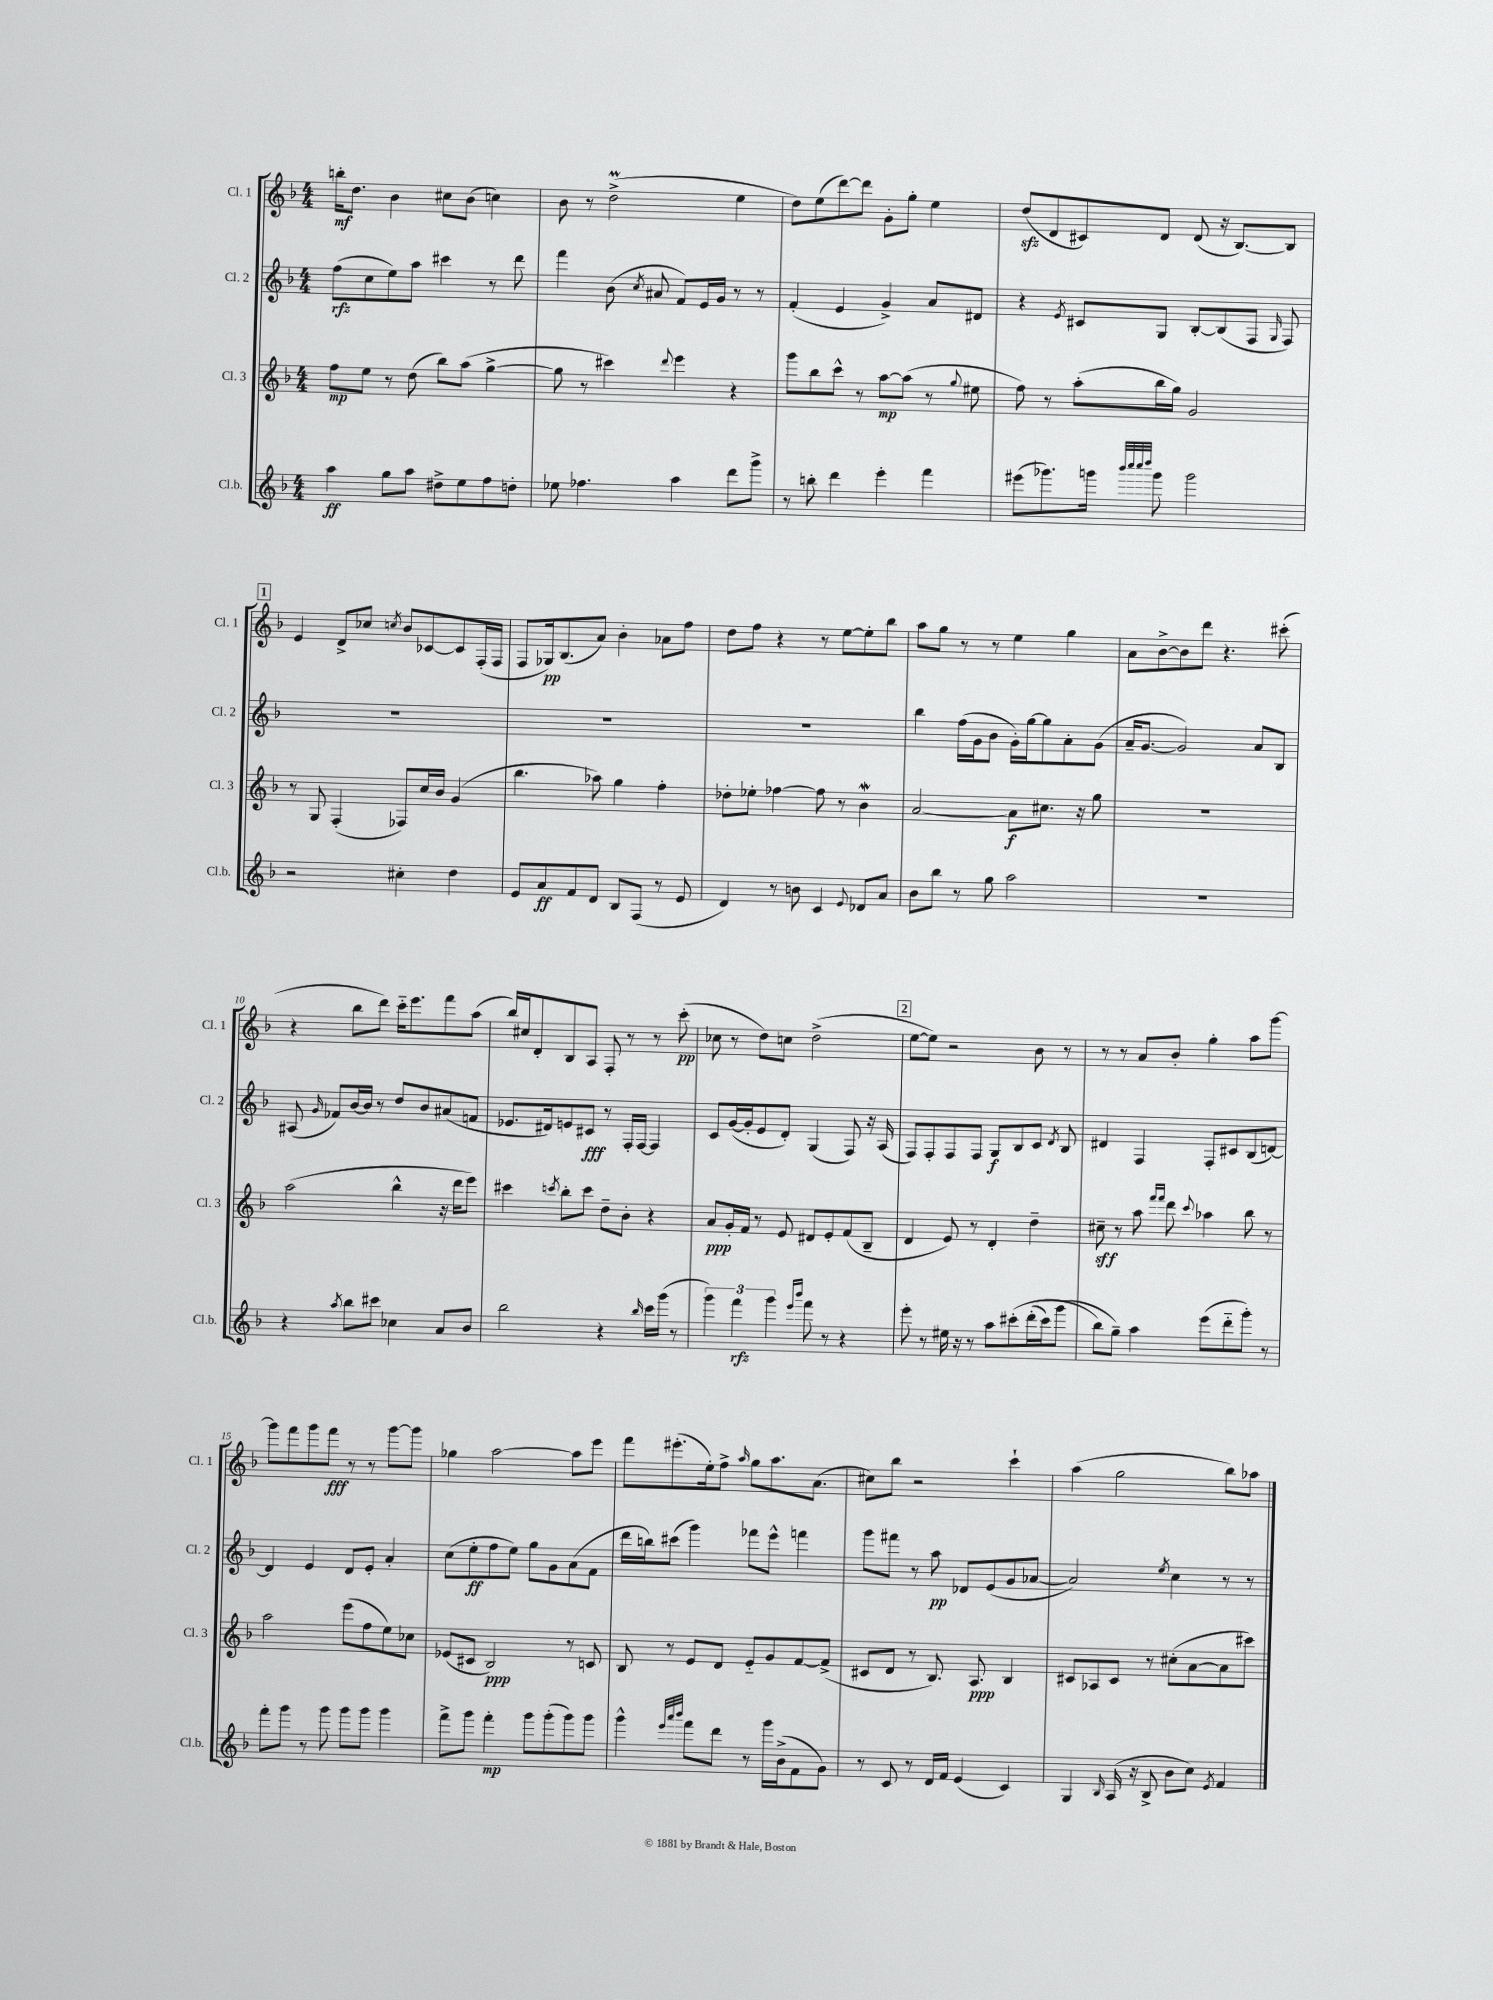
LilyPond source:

<<
\new StaffGroup <<
\new Staff = "s0" \with { instrumentName = "Cl. 1" shortInstrumentName = "Cl. 1" } {
    \clef treble \key f \major \numericTimeSignature \time 4/4
    \autoBeamOff b''16[-.\mf d''8.] bes'4 cis''8[ bes'8]( c''4) |
    bes'8 r8 d''2->\prall( e''4 |
    d''8[) e''8( d'''8~) d'''8] g'8[-. g''8]-. e''4 |
    d''8[\sfz( d'8 cis'8) d'8] d'8( r16 bes8.[~) bes8] |
    \mark \markup { \box "1" } e'4 d'8[-> ces''8] \acciaccatura { c''8 } bes'8[ ces'8~ ces'8 f16-.( f16] |
    f8[ ges16\pp) bes8.( a'8]) bes'4-. aes'8[ f''8] |
    d''8[ f''8] r4 r8 e''8[~ e''8-. bes''8] |
    a''8[ g''8] r8 r8 e''4 g''4 |
    a'8[ bes'8~-> bes'8 d'''8] r4. cis'''8-.( |
    r4 bes''8[ d'''8]) c'''16[-_ e'''8. f'''8 a''8]( |
    bes''16[) cis''16 d'8-. bes8 a8] f8-. r8 r8 c'''8-.\pp( |
    ces''8 r8 d''8[) c''8] d''2->( |
    \mark \markup { \box "2" } e''8[~ e''8]) r2 bes'8 r8 |
    r8 r8 a'8[ bes'8]-. g''4-. a''8[ g'''8]~ |
    g'''8[ f'''8 g'''8 f'''8]\fff r8 r8 g'''8[~ g'''8] |
    ges''4 a''2~ a''8[ e'''8] |
    f'''8[ eis'''8.-.( e''16-.) f''8]-> \grace { a''16 } g''8[ a''8. a'8.]( |
    cis''8[) bes''8] r2 c'''4-! |
    a''4( g''2 bes''8[) aes''8] \bar "|." |
}
\new Staff = "s1" \with { instrumentName = "Cl. 2" shortInstrumentName = "Cl. 2" } {
    \clef treble \key f \major \numericTimeSignature \time 4/4
    \autoBeamOff f''8[\rfz( c''8 e''8) a''8] cis'''4 r8 d'''8 |
    f'''4 bes'8( \acciaccatura { c''8 } ais'8 f'8[) e'16 g'16] r8 r8 |
    f'4-.( e'4 g'4->) a'8[ dis'8] |
    r4 \acciaccatura { e'8 } cis'8[ g8] bes8[~-. bes8( f8] \grace { g16 } f8) |
    \mark \markup { \box "1" } R1 |
    R1 |
    R1 |
    bes''4 f''16[( g'16 bes'8] g'16[-.) g''16~ g''8 a'8-. g'8]( |
    a'16[-- g'8.]~ g'2) a'8[ bes8] |
    ais8( \grace { g'16 } fes'8[) bes'16~ bes'16] r8 d''8[ bes'8 ais'8( f'8] |
    ees'8.[ dis'16) e'8 cis'8]\fff r8 f16[-. f16]~ f4 |
    c'8[ g'16~( g'16-. e'8 d'8]-.) g4( f8) r16 a16( |
    \mark \markup { \box "2" } f8[) f8-. f8 f8] g8[\f bes8 c'8] \acciaccatura { d'8 } bes8 |
    dis'4 f4 f8[-. cis'8 bes8( d'8]~) |
    d'4 e'4 d'8[ e'8]-. a'4-. |
    c''8[( e''8-.\ff f''8 e''8]) g''8[ g'8 a'8( f'8] |
    d'''16[ b''16) cis'''8]( g'''4) fes'''8[ e'''8]-^ f'''4 |
    g'''8[ fis'''8] r8 a''8\pp des'8[ e'8( g'8 aes'8]~ |
    aes'2) \acciaccatura { e''8 } c''4 r8 r8 \bar "|." |
}
\new Staff = "s2" \with { instrumentName = "Cl. 3" shortInstrumentName = "Cl. 3" } {
    \clef treble \key f \major \numericTimeSignature \time 4/4
    \autoBeamOff f''8[\mp e''8] r8 d''8( bes''8[) a''8]( g''4~-> |
    g''8 r8 cis'''4) \appoggiatura { d'''8 } e'''4 r4 |
    g'''8[ bes''8 c'''8]-^ r8 a''8[~\mp a''8]( r8 \appoggiatura { g''8 } eis''8 |
    f''8) r8 a''8[-.( bes''16 g''16]) g'2 |
    \mark \markup { \box "1" } r8 g8 f4-.( fes8[) c''16 bes'16] g'4( |
    bes''4. aes''8) g''4 f''4-. |
    des''8[-. ees''8]-. fes''4~ fes''8 r8 bes'4\mordent |
    a'2~ a'8[\f cis''8.] r16 g''8 |
    R1 |
    a''2( bes''4-^ r16 d'''16[ e'''8]) |
    cis'''4 \acciaccatura { c'''8 } bes''8[-. c'''8] d''8[-- bes'8]-. r4 |
    a'8[\ppp g'16-. f'16] r8 e'8 dis'8[ e'8-. f'8( bes8]-- |
    \mark \markup { \box "2" } d'4 e'8) r8 d'4-. d''4-- |
    cis''8--\sff r8 a''8 \grace { f'''16[ f'''16] } d'''8 \appoggiatura { c'''8 } aes''4 bes''8 r8 |
    a''2 e'''8[( f''8 e''8) ces''8] |
    ees'8[( cis'8] bes2\ppp) r8 c'8 |
    bes8 r8 e'8[ d'8] e'8[-_ g'8 f'8~ f'8]->( |
    cis'8[ d'8] r8 bes8.) a8.\ppp bes4 |
    cis'8[ aes8 cis'8] r8 cis''8[-.( a'8~ a'8 cis'''8]) \bar "|." |
}
\new Staff = "s3" \with { instrumentName = "Cl.b." shortInstrumentName = "Cl.b." } {
    \clef treble \key f \major \numericTimeSignature \time 4/4
    \autoBeamOff a''4\ff g''8[ a''8] dis''8[-> e''8 f''8 d''8]-. |
    ees''8 fes''4. a''4 d'''8[ g'''8]-> |
    r8 b''8-. d'''4 e'''4-. f'''4 |
    eis'''8[( ges'''8.) g'''16] \grace { bes'''32[ c''''32 c''''32 d''''32] } g'''8 g'''2 |
    \mark \markup { \box "1" } r2 cis''4-. d''4 |
    e'8[ a'8\ff f'8 d'8] bes8[ f8]( r8 e'8 |
    d'4) r8 b'8 c'4 \appoggiatura { e'8 } des'8[ a'8] |
    bes'8[ bes''8] r8 g''8 a''2 |
    R1 |
    r4 \acciaccatura { a''8 } bes''8[ cis'''8] ces''4 a'8[ bes'8] |
    bes''2 r4 \grace { bes''16 } c'''16[ g'''16]( r8 |
    \tuplet 3/2 { g'''4) f'''4\rfz g'''4 } \grace { e'''16[ bes'''16] } f'''8 r8 r4 |
    \mark \markup { \box "2" } e'''8-. r8 eis''16 r16 r8 a''8[ cis'''8-.\( d'''16-.( cis'''16) g'''8]( |
    bes''8[\) g''8]--) a''4 e'''8[( d'''8-_ g'''8]-.) r8 |
    f'''8[-. g'''8] r8 g'''8 g'''8[ g'''8] g'''4 |
    f'''8[-> g'''8] f'''4-.\mp g'''8[ g'''8-.( g'''8) g'''8] |
    g'''4-^ \grace { e'''32[ a'''32 bes'''32] } f'''8[ d'''8] r8 g'''16[ bes'16->( f'8 g'8]) |
    r8 c'8 r8 d'16[ f'16] e'4( c'4) |
    g4 \grace { bes16 } a16( r16 bes8-> bes'8[ c''8]) \acciaccatura { e'8 } f'4 \bar "|." |
}
>>
>>
